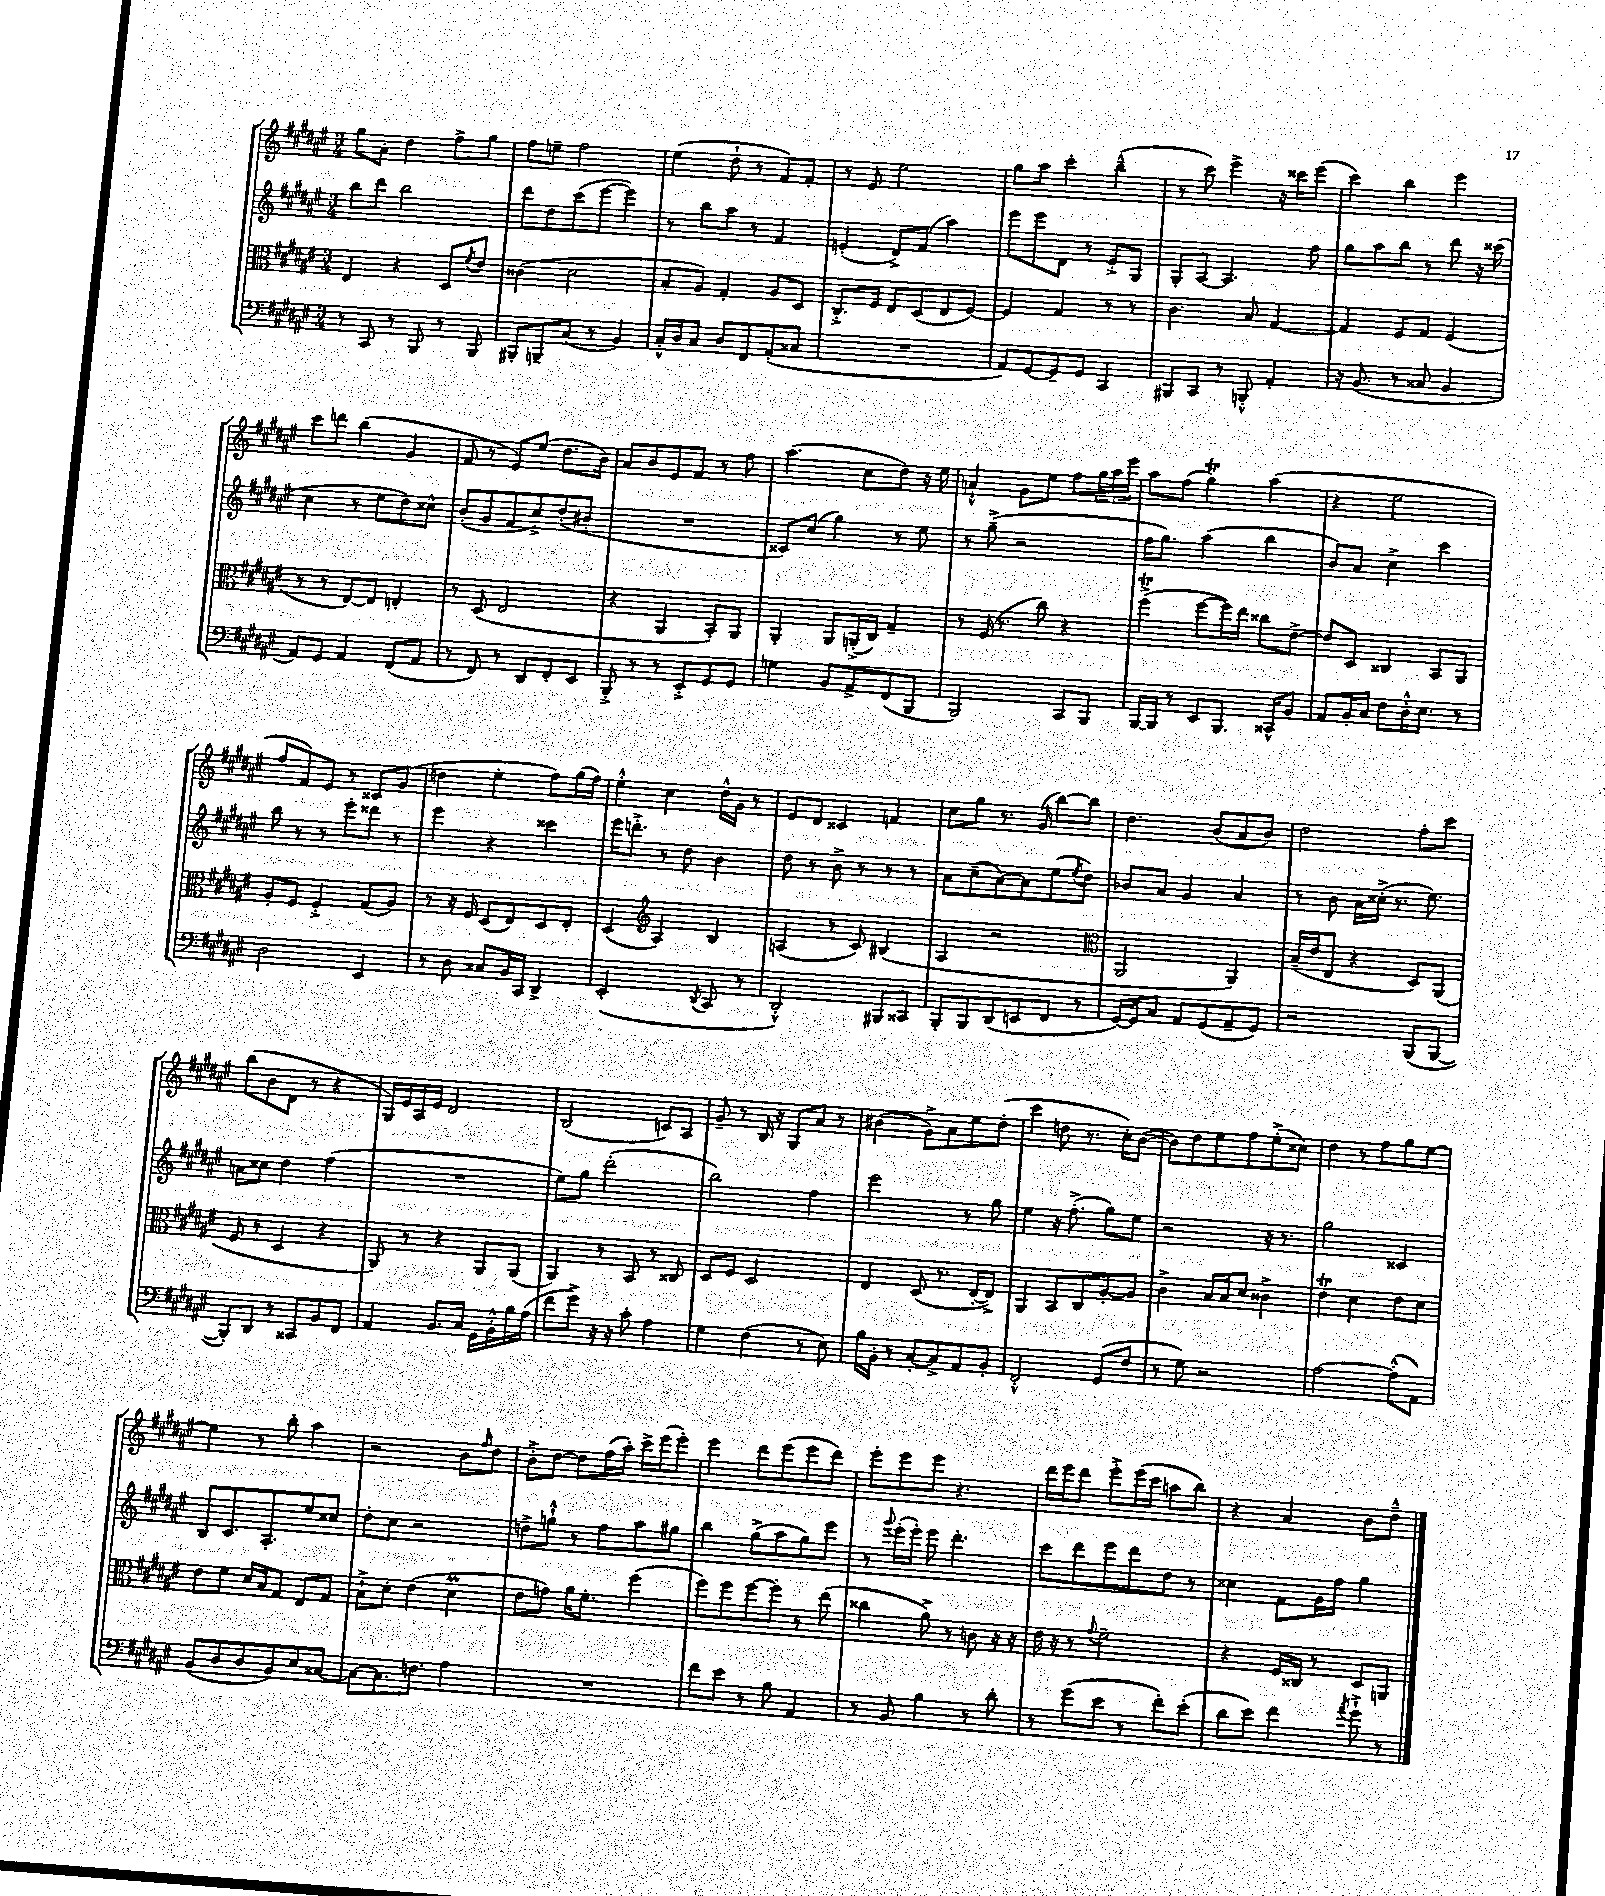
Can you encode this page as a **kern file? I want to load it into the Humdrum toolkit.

**kern	**kern	**kern	**kern
*staff4	*staff3	*staff2	*staff1
*clefF4	*clefC3	*clefG2	*clefG2
*k[f#c#g#d#a#e#]	*k[f#c#g#d#a#e#]	*k[f#c#g#d#a#e#]	*k[f#c#g#d#a#e#]
*M3/4	*M3/4	*M3/4	*M3/4
8r	4E#	8bb	8gg#
8CC#	.	8ddd#	8a#'
8r	4r	2bb	4dd#
8BBB	.	.	.
8r	8D#	.	8ff#^
.	8qf#	.	.
8BBB	8e#	.	8gg#
=	=	=	=
8BBB#'	(4c##	8ddd#	8ff#
8BBB~	.	8dd#	8ee~
(8C#	2d#	(8ccc#	2ff#
8r	.	[8eee#	.
4BB)	.	4eee#])	.
=	=	=	=
16C#'^^	8B'	8r	(4ee#
16D#	.	.	.
8C#	8A#)	8bb	.
8D#	4G#'	8aa#	8dd#`
8FF#	.	8r	8r
(8AA#'	8A#	4f#	8f#)
8C##	8D#	.	8f#'
=	=	=	=
2.r	8.C#'^	(4e'	8r
.	.	.	8e#
.	16F#	.	.
.	8E#	8d#^)	2ee#
.	(8D#	(8f#	.
.	8E#	4aa#)	.
.	[8F#)	.	.
=	=	=	=
8AA#)	4F#]	8eee#	8gg#
[8GG#	.	8eee#	8aa#
8GG#~]	4G#	8d#	4ccc#'
8GG#	.	8r	.
4CC#	8r	8e#'^	(4bb~^^
.	8r	8G#	.
=	=	=	=
8BBB#	4.c#	8G#'	8r
8CC#	.	[8A#	8ccc#)
8r	.	4.A#]	4eee#^
8BBB'^^	8B	.	.
4AA#'	[4G#	.	16r
.	.	.	16ccc##
.	.	8ff#	(8eee#
=	=	=	=
16r	4G#]	8gg#	4ccc#)
(8.BB	.	.	.
.	.	8aa#	.
8r	8F#	8bb	4bb
8C##	8G#	8r	.
4BB	(4F#	8ddd#	4eee#
.	.	16r	.
.	.	(16ccc##	.
=	=	=	=
8AA#)	8r	4cc#	8ccc#
8GG#	8r	.	8ddd
4AA#	[8E#)	8r	(4bb
.	8E#]	8ee#	.
(8FF#	4E'	8dd#)	4g#
8AA#	.	8cc##^^	.
=	=	=	=
8r	8r	(8b'	8f#
8FF#)	(8D#	8g#	8r
8r	2E#	8f#	8e#)
8DD#	.	8cc#^)	(8ee#
8FF#'	.	(8dd#'	8.dd#
8EE#	.	8b#'	.
.	.	.	16b)
=	=	=	=
8BBB'^	4r	2.r	8a#
8r	.	.	8b
8r	4AA#	.	8e#
8EE#'^	.	.	8f#
8GG#	8BB')	.	8r
8GG#	8AA#	.	8ff#
=	=	=	=
4G	4AA#'	8c##)	(4.aa#
.	.	(8cc#	.
8BB	8AA#	4gg#)	.
8AA#^	(16AA'^	.	8cc#
.	16C#)	.	.
(8FF#	4G#~	8r	8dd#)
8BBB	.	8ee#	16r
.	.	.	16ee#
=	=	=	=
2BBB)	8r	8r	4a`^^
.	(16F#	(8gg#~^	.
.	8.r	.	.
.	.	2r	8g#
.	8cc#)	.	8ee#
8CC#	4r	.	8ff#
8BBB	.	.	24gg#
.	.	.	24aa#
.	.	.	24eee#
=	=	=	=
[16BBB	(4ff#^	16ff#	8aa#
16BBB]	.	8.gg#)	.
8r	.	.	(8ff#
8EE#	[8ff#	(4aa#	4gg#)
8.BBB	16ff#])	.	.
.	16ee#	.	.
.	8cc##	4bb	(4aa#
16CC##^^	.	.	.
8BB	[8e#^	.	.
=	=	=	=
8AA#	8e#]	8b)	4r
16BB'	8D#	8a#	.
16C#	.	.	.
8F#	4C##	4cc#^	2ee#
16D#'^^	.	.	.
8.E#	.	.	.
.	8BB	4ccc#	.
8r	8AA#	.	.
=	=	=	=
2D#	8A#'	8bb	8ff#
.	8F#	8r	8f#)
.	4F#'^	8r	8e#
.	.	8eee#'	8r
4EE#	(8G#	8ddd##	8c##
.	8A#)	8r	(8g#
=	=	=	=
8r	8r	4eee#	4dd
8D#	16r	.	.
.	16F#	.	.
8C##	(8D#	4r	4ee#'
16BB	8E#)	.	.
16CC#	.	.	.
4DD#^	8D#	4ccc##	8ff#)
.	8E#'	.	(16gg#
.	.	.	16ff#)
=	=	=	=
(2EE#'	(4D#	16eee#	4ee#'^^
.	.	8.ddd'^	.
*	*clefG2	*	*
.	4A#)	8r	4cc#
.	.	8dd#	.
8qDD#	.	.	.
8CC#	4B	4b	16dd#^^
.	.	.	16g#
8r	.	.	8r
=	=	=	=
2DD#'^^)	(4A	8dd#	8e#
.	.	8r	8d#
.	8r	8b^	4c##
.	8c#)	8r	.
8BBB#	(4B#	8r	4f
8CC##	.	8r	.
=	=	=	=
8BBB'	4A#	8a#	8cc#
8BBB	.	(8cc#~	8gg#
(8DD#	2r	[8a#)	8.r
8EE	.	8a#]	.
.	.	.	(16g#
8FF#	.	(8ee#	[8bb)
.	.	8qee#	.
8r	.	8dd#)	8bb]
=	=	=	=
*	*clefC3	*	*
[16GG#)	2AA#	8b-	4.dd#
16GG#]	.	.	.
8C#	.	8a#	.
8AA#	.	4g#	.
(8GG#	.	.	(8b
8AA#~	4AA#)	4a#	8a#
8GG#)	.	.	8b)
=	=	=	=
2r	(16B~	8r	2dd#
.	16e#	.	.
.	8E#	8b	.
.	4r	16a#	.
.	.	(16cc##'^	.
.	.	8.r	.
(8BBB	8D#)	.	8ff#'
.	.	8.ee#)	.
[8BBB	(8AA#	.	8ccc#
=	=	=	=
8BBB'])	8F#	8a	(8bb
8DD#	8r	8cc##	8b
8r	4D#	4dd#	8d#
8CC##	.	.	8r
8BB	4r	(4ff#	4r
8FF#	.	.	.
=	=	=	=
4AA#	8AA#)	2.r	16G#)
.	.	.	16e#
.	8r	.	16A#
.	.	.	16e#
8.BB	4r	.	2d#
16C#	.	.	.
16GG#	8AA#	.	.
16BB'^^	.	.	.
16B	(8AA#	.	.
(16A#	.	.	.
=	=	=	=
8f#	4AA#)	8ee#)	(2B
8g#^)	.	8gg#	.
16r	8r	(2ddd#'	.
16r	.	.	.
8c#'	8BB	.	.
4A#	8r	.	8c)
.	8C##	.	8A#
=	=	=	=
4G#	8D#	2bb)	8g#~
.	8F#	.	8r
(4F#	2D#	.	16B
.	.	.	16r
.	.	.	8G#
8r	.	4ff#	8a#
8E#)	.	.	8r
=	=	=	=
16B	4E#	2eee#	(4b#
16BB'	.	.	.
8r	.	.	.
[8C#'	(8D#	.	8g#^)
8C#^]	8.r	.	8a#
8AA#	.	8r	8ee#
.	[16E#'	.	.
8BB'	8E#^])	8gg#	(8dd#'
=	=	=	=
2FF#'^^	4AA#	4ee#	4ccc#
.	8BB	16r	8dd
.	.	(8.ff#'^	.
.	8C#	.	8.r
(8GG#	[8A#'	8gg#)	.
.	.	.	16cc#')
8F#	8A#]	8ee#	([8b
=	=	=	=
8r	4c#^	2r	8b])
8G#)	.	.	8dd#
2r	16B	.	8ee#
.	16B	.	.
.	8d#	.	8ff#
.	4c##^	16r	(8ee#'^
.	.	8.r	.
.	.	.	8cc##)
=	=	=	=
[2A#	4e#	2gg#	4dd#
.	4d#	.	8r
.	.	.	8ff#
(8A#'^^]	8e#	4c##	8gg#
8AA#)	8d#	.	[8ee#
=	=	=	=
(8BB	8e#	8B	4ee#]
8D#	8f#	8.c#	.
8D#	16d#	.	8r
.	16B	8.A#'	.
8BB)	8G#	.	8bb'
8E#	8E#	8ee#	4aa#
[8C##	8G#	8cc##	.
=	=	=	=
8C##_	8B`^	8dd#'	2r
8.C##]	8d#'	8cc#	.
.	(4e#	2r	.
8.F	.	.	.
4A#	4d#	.	8b
.	.	.	16qqff#
.	.	.	8dd#
=	=	=	=
2.r	8e#	8dd^	8b'^
.	8g)	8gg`^^	[8dd#
.	16a#	8r	8dd#]
.	8.f#'	.	.
.	.	8ff#	(16ff#
.	.	.	16aa#')
.	(4ff#	8aa#	16ccc#^
.	.	.	(16eee#
.	.	8gg#	8eee#')
=	=	=	=
8f#	8ff#)	4bb	4eee#
8e#	8ff#	.	.
8r	[8ff#	(8gg#^	8ddd#
8B	8ff#']	8aa#	(8eee#
4AA#	8r	8gg#)	8eee#
.	(8ee#	8eee#	8ddd#)
=	=	=	=
8r	4cc##	8r	8eee#'
.	.	8qqggg#	.
8BB	.	(16eee#'	8eee#
.	.	16eee#')	.
4B	8a#^)	8eee#	8eee#
.	8r	4.ddd#'	4.r
8r	8c	.	.
8d#'	16r	.	.
.	16r	.	.
=	=	=	=
8r	16e#	8ccc#	16ddd#
.	16r	.	16eee#
(8g#	8r	8ddd#	8ddd#
.	8qqg#	.	.
8e#	2f#~	8eee#	8eee#'^
8r	.	8ddd#	(16eee#
.	.	.	16ccc#
8f#')	.	8dd#	8aa
(8e#'	.	8r	8bb)
=	=	=	=
8d#	4r	4cc##	4r
8e#)	.	.	.
4f#	16F#	8f#	4a#
.	16C##	.	.
.	8r	16g#	.
.	.	16ff#	.
8qa#	.	.	.
8g#`^	8D#	4gg#	8b
8r	8AA	.	8dd#~^^
==	==	==	==
*-	*-	*-	*-
